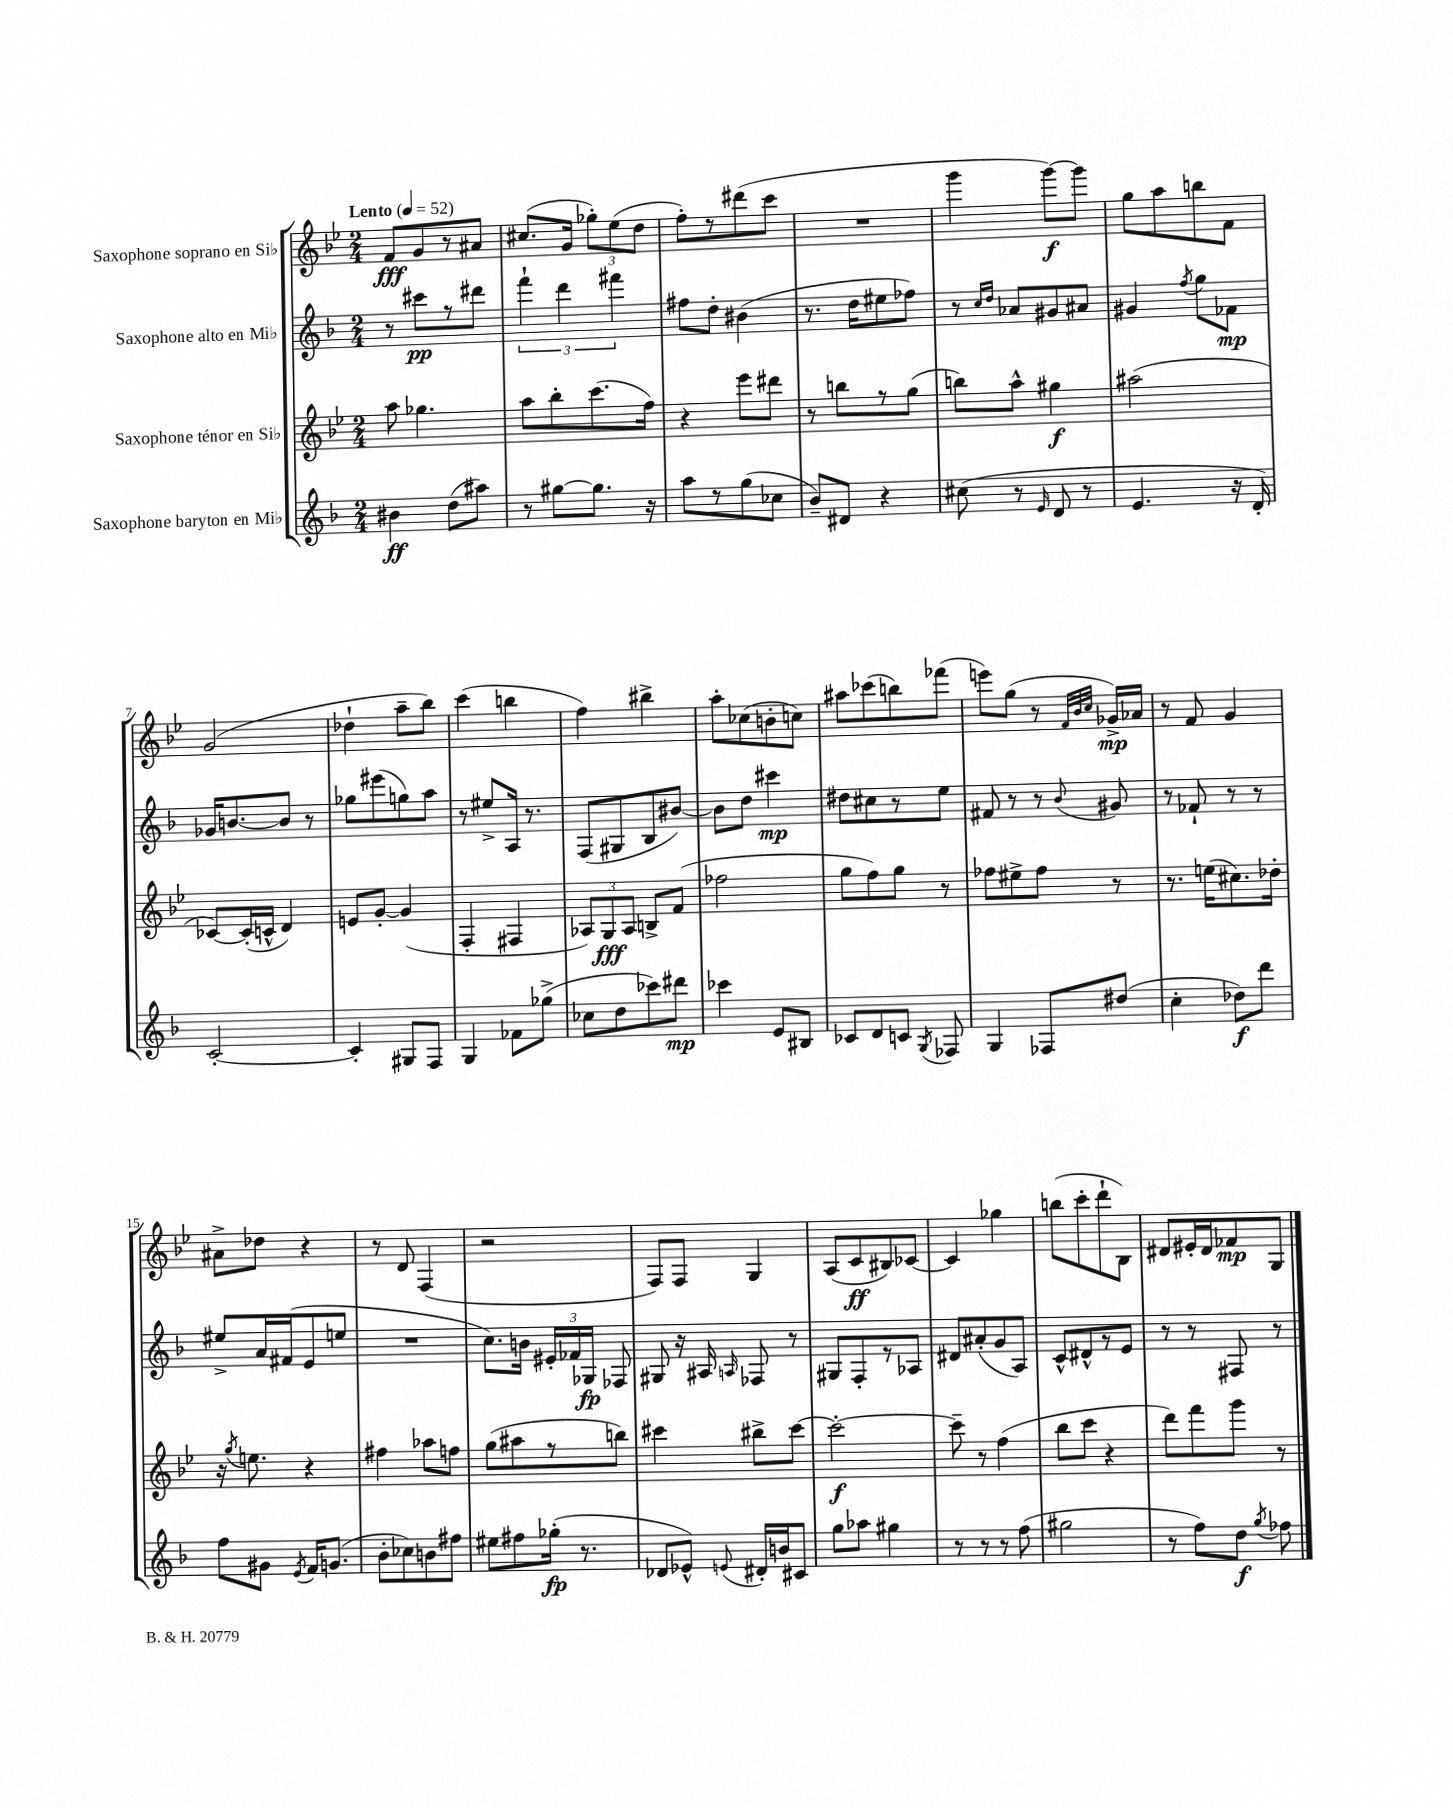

**kern	**kern	**kern	**kern
*staff4	*staff3	*staff2	*staff1
*clefG2	*clefG2	*clefG2	*clefG2
*k[b-]	*k[b-e-]	*k[b-]	*k[b-e-]
*M2/4	*M2/4	*M2/4	*M2/4
*MM52	*MM52	*MM52	*MM52
4b#\	8aa\	8r	8f/L
.	4.gg-\	8ccc#\L	8g/
(8dd\L	.	8r	8r
8aa#\J)	.	8ddd#\J	8a#/J
=	=	=	=
8r	8aa\L	6fff`\	(8.cc#/L
[8gg#\L	8bb-'\	.	.
.	.	6ddd\	.
.	.	.	16g/Jk
8.gg#\]J	(8.ccc\	.	12gg-'\L)
.	.	6fff#\	(12ee-\
.	.	.	12dd\J
16r	16ff\Jk)	.	.
=	=	=	=
8aa\L	4r	8ff#\L	8ff'\L)
8r	.	8dd'\J	8r
(8gg\	8eee-\L	(4b#\	(8ddd#\
8cc-\J	8ddd#\J	.	8ccc\J
=	=	=	=
8b-~/L)	8r	8.r	2r
8d#/J	8bb\L	.	.
.	.	16dd\LK	.
4r	8r	8ee#\	.
.	(8gg\J	8ff-\J)	.
=	=	=	=
(8cc#\	8bb\L)	8r	4ggg\
.	.	16qqcc/LL	.
.	.	16qqdd/JJ	.
8r	8aa^^\J	8a-/L	.
16qqe/	.	.	.
8d/	4gg#\	8g#/	[8ggg\L)
8r	.	8a#/J	8ggg\]J
=	=	=	=
4.e/	(2aa#\	4g#/	8gg\L
.	.	.	8aa\
.	.	8qff/	.
.	.	8gg\L	8bb\
16r	.	8f-\J	8f\J
16d'/)	.	.	.
=	=	=	=
[2c'/	[8c-/L)	16g-/LK	(2g/
.	.	[8.b/	.
.	(16c-'/]L	.	.
.	16c^^/JJ	.	.
.	4d/)	8b/]J	.
.	.	8r	.
=	=	=	=
4c'/]	8e/L	8gg-\L	4dd-`\
.	[8g'/J	(8eee#\	.
8G#/L	(4g/]	8gg\)	8aa~\L
8F/J	.	8aa\J	8bb-\J)
=	=	=	=
4G/	4F'/	8r	(4ccc\
.	.	8ee#^/L	.
8f-\L	4F#/	16A/Jk	4bb\
.	.	8.r	.
(8gg-^\J	.	.	.
=	=	=	=
8cc-\L	12A-/L)	(8F/L	4ff\)
.	12G/	.	.
8dd\	.	8G#/	.
.	12A-/J	.	.
8ccc-\)	8B^/L	8B-/	4bb#^\
8ddd#\J	(8f/J	[8b#/J)	.
=	=	=	=
4ccc-\	2ff-\	8b#\]L	8aa'\L
.	.	8dd\J	(8cc-\
8e/L	.	4ccc#\	8b'\
8B#/J	.	.	8cc\J)
=	=	=	=
8c-/L	8gg\L	8dd#\L	8aa#\L
8d/	8ff\)	8cc#\	(8ccc-\
8c/J	8gg\J	8r	8bb\)
8qG/	.	.	.
8F-/	8r	8ee\J	(8fff-\J
=	=	=	=
4G/	8ff-\L	8f#/	8eee\L)
.	8ee#^\	8r	(8gg\J
8F-/L	8ff-\J	8r	8r
.	.	.	32qqf/LLL
.	.	.	32qqb-/
.	.	8qqb-/	32qqcc/JJJ
(8dd#/J	8r	8g#/	16g-^/LL)
.	.	.	16a-/JJ
=	=	=	=
4cc'\	8.r	8r	8r
.	.	8f-`/	8f/
.	(16ee\LK	.	.
8dd-\L)	8.cc#\)	8r	4g/
8ddd\J	.	8r	.
.	16dd-'\Jk	.	.
=	=	=	=
8ff\L	16r	8ee#^/L	8a#^\L
.	8qgg/	.	.
.	8.ee\	.	.
8g#\J	.	16a/L	8dd-\J
.	.	(16f#/J	.
8qe/	.	.	.
16f/LK	4r	8e/	4r
(8.g/J	.	.	.
.	.	8ee/J	.
=	=	=	=
8b-'\L	4ff#\	2r	8r
8cc-\)	.	.	8d/
8b\	8aa-\L	.	(4F/
8ff#\J	8ff\J	.	.
=	=	=	=
8ee#\L	(8gg\L	8.cc\L)	2r
8ff#\	8aa#\	.	.
.	.	16b\Jk	.
(16gg-'\Jk	8r	24e#'/LL	.
.	.	24f-/	.
8.r	.	.	.
.	.	24G-/JJ	.
.	8bb\J)	8F-/	.
=	=	=	=
8d-/L	4ccc#\	8G#/	8F/L)
8e-^^/J)	.	16r	8F/J
.	.	16A#/	.
8qqe/	.	16qqA/	.
16d#'/LL	8bb#^\L	8F-/	4G/
16b/J	.	.	.
8c#/J	[8ccc#\J	8r	.
=	=	=	=
8gg\L	2ccc#'\_	8G#/L	(8A/L
8aa-\J	.	8F'/	8c/
4gg#\	.	8r	8B#/)
.	.	8A-/J	[8c-/J
=	=	=	=
8r	8ccc#~\]	8d#/L	4c-/]
8r	8r	(8a#'/	.
8r	(4ff\	8g/	4gg-\
(8ff\	.	8A/J)	.
=	=	=	=
2gg#\	8bb-\L	8c^^/L	(8bb\L
.	8ccc\J	8d#^^/	8ccc'\
.	4r	8r	8ddd`\
.	.	8e/J	8B-\J)
=	=	=	=
8r	8ddd\L)	8r	8d#/L
8ff\L)	8fff\	8r	16e#'/L
.	.	.	16d#/J
8dd\J	8ggg\J	8F#/	8f-/
8qgg/	.	.	.
8ff-\	8r	8r	8G/J
==	==	==	==
*-	*-	*-	*-
